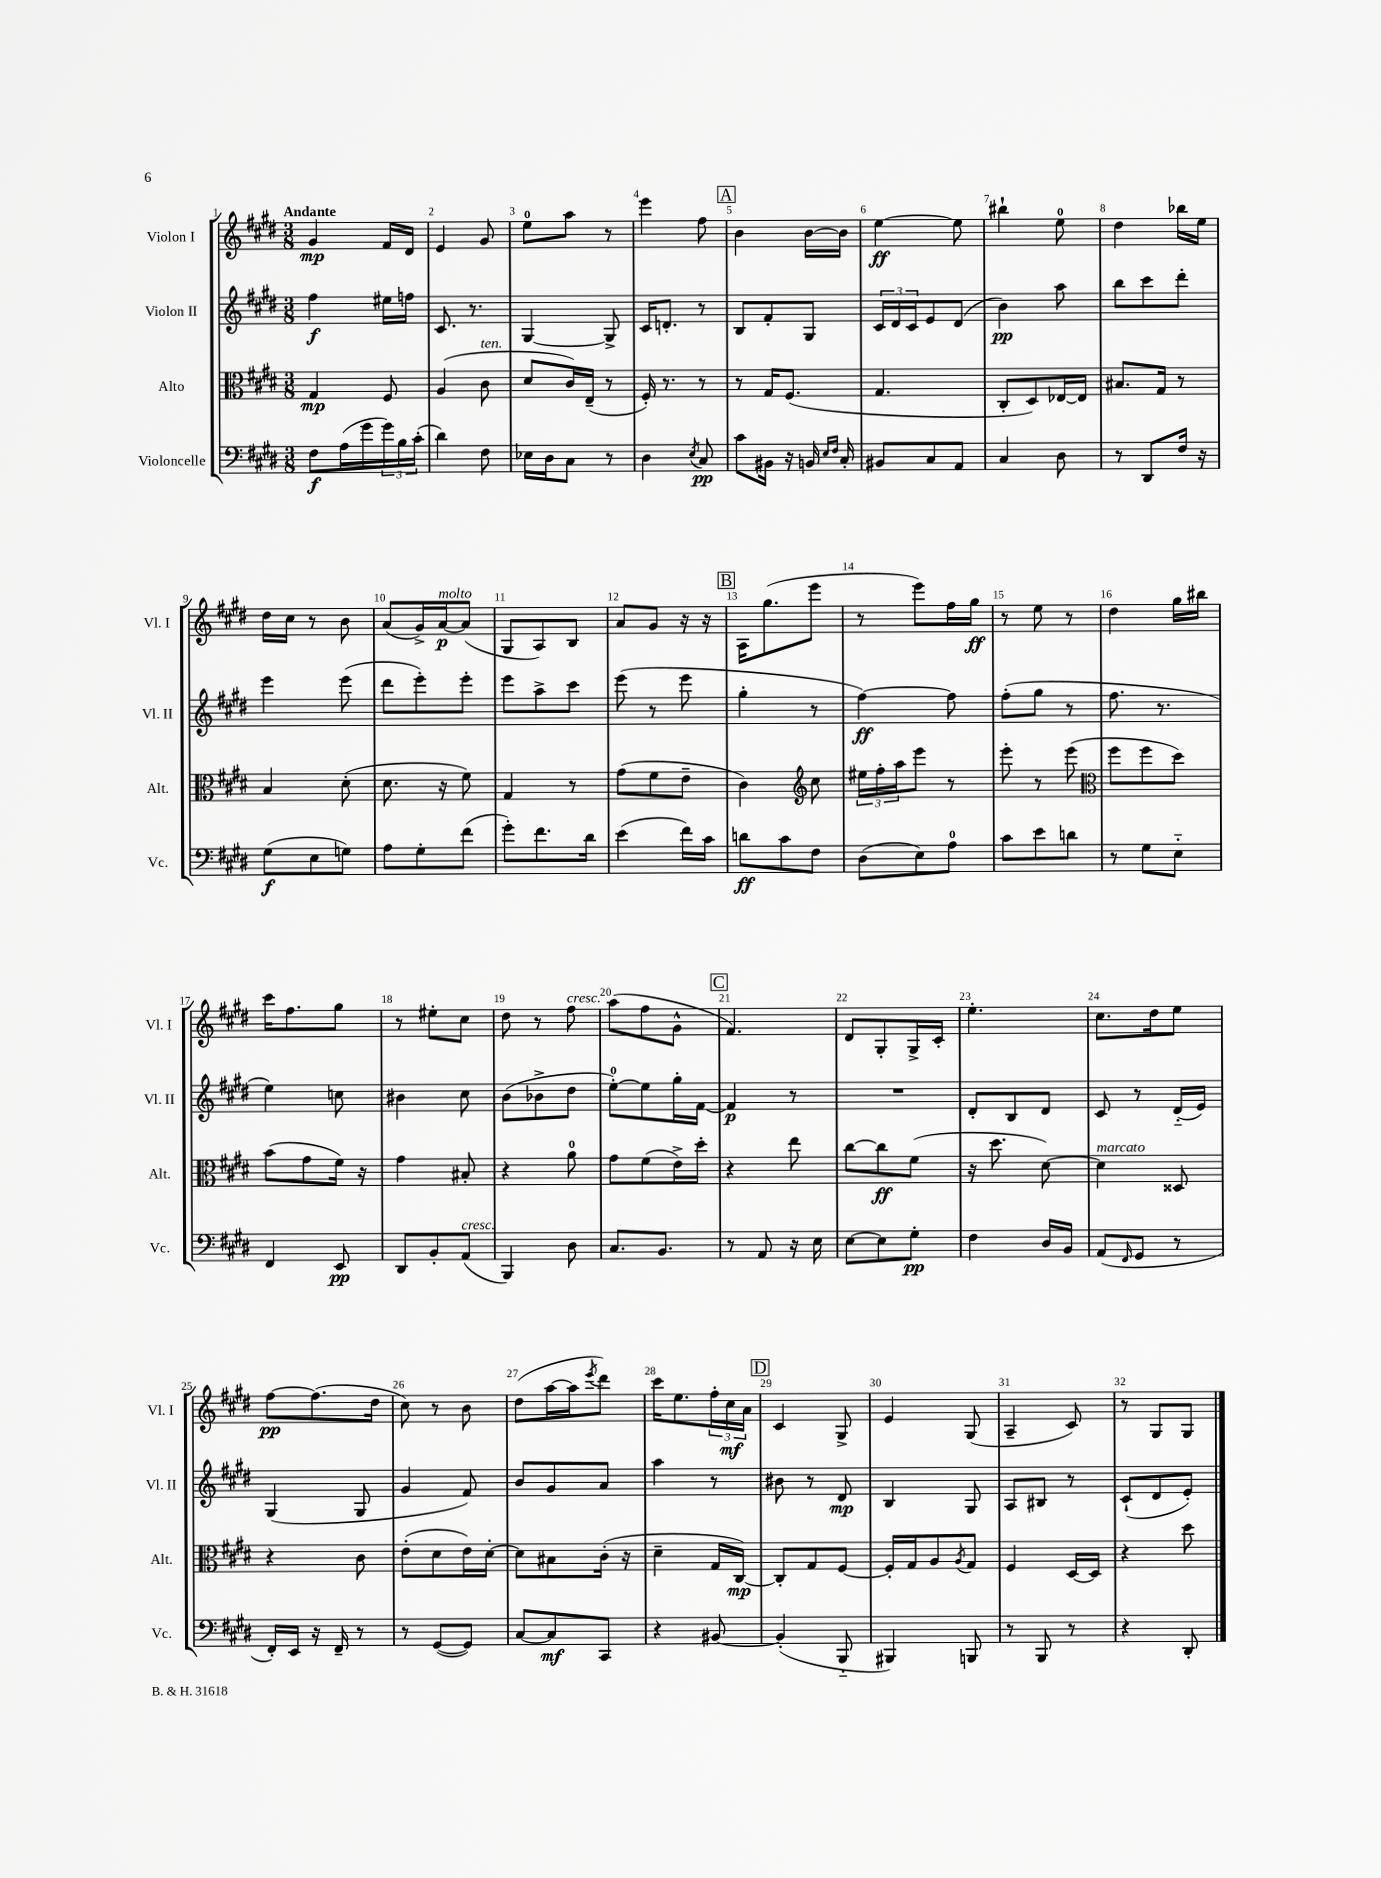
<<
\new StaffGroup <<
\new Staff = "s0" \with { instrumentName = "Violon I" shortInstrumentName = "Vl. I" } {
    \clef treble \key e \major \numericTimeSignature \time 3/8 \tempo "Andante"
    gis'4\mp fis'16 dis'16 |
    e'4 gis'8 |
    e''8-0 a''8 r8 |
    e'''4 fis''8 |
    \mark \markup { \box "A" } b'4 b'16~ b'16 |
    e''4~\ff e''8 |
    bis''4-! e''8-0 |
    dis''4 bes''16 e''16 |
    dis''16 cis''16 r8 b'8 |
    a'8( gis'16->) a'16~\p^\markup { \italic "molto" } a'8( |
    gis8 a8) b8 |
    a'8 gis'8 r16 r16 |
    \mark \markup { \box "B" } a16 gis''8.( e'''8 |
    r8 e'''8) fis''16 gis''16\ff |
    r8 e''8 r8 |
    dis''4 gis''16 bis''16 |
    cis'''16 fis''8. gis''8 |
    r8 eis''8-. cis''8 |
    dis''8 r8 fis''8^\markup { \italic "cresc." } |
    a''8( fis''8 gis'8-^ |
    \mark \markup { \box "C" } fis'4.) |
    dis'8 gis8-. gis16-> cis'16-. |
    e''4.-. |
    cis''8. dis''16 e''8 |
    fis''8~\pp fis''8.( dis''16 |
    cis''8) r8 b'8 |
    dis''8( a''16~ a''16 \acciaccatura { e'''8 } dis'''8) |
    cis'''16 e''8. \tuplet 3/2 { fis''16-. cis''16\mf a'16 } |
    \mark \markup { \box "D" } cis'4 gis8-> |
    e'4 gis8( |
    a4-- cis'8) |
    r8 gis8 gis8 \bar "|." |
}
\new Staff = "s1" \with { instrumentName = "Violon II" shortInstrumentName = "Vl. II" } {
    \clef treble \key e \major \numericTimeSignature \time 3/8
    fis''4\f eis''16 f''16 |
    cis'8. r8. |
    gis4~ gis8-> |
    cis'16 d'8.-. r8 |
    \mark \markup { \box "A" } b8 fis'8-. gis8 |
    \tuplet 3/2 { cis'16 dis'16 cis'16 } e'8 dis'8( |
    b'4\pp) a''8 |
    b''8 cis'''8 dis'''8-. |
    e'''4 e'''8( |
    dis'''8 e'''8-.) e'''8-. |
    e'''8 a''8-> cis'''8 |
    e'''8( r8 e'''8 |
    \mark \markup { \box "B" } gis''4-. r8 |
    fis''4~\ff) fis''8 |
    fis''8-.( gis''8 r8 |
    fis''8. r8. |
    e''4) c''8 |
    bis'4 cis''8 |
    b'8( bes'8-> dis''8 |
    e''8-0~-.) e''8 gis''16-. fis'16~ |
    \mark \markup { \box "C" } fis'4\p r8 |
    R4. |
    dis'8-. b8 dis'8 |
    cis'8 r8 dis'16-_( e'16) |
    gis4( gis8 |
    gis'4 fis'8) |
    b'8 gis'8 a'8 |
    a''4 r8 |
    \mark \markup { \box "D" } bis'8 r8 dis'8\mp |
    b4 gis8 |
    a8 bis8 r8 |
    cis'8-!( dis'8 e'8-.) \bar "|." |
}
\new Staff = "s2" \with { instrumentName = "Alto" shortInstrumentName = "Alt." } {
    \clef alto \key e \major \numericTimeSignature \time 3/8
    gis4\mp fis8 |
    a4( cis'8^\markup { \italic "ten." } |
    dis'8 cis'16) e16--( r8 |
    fis16-.) r8. r8 |
    \mark \markup { \box "A" } r8 gis16 fis8.( |
    gis4. |
    cis8-. dis8) ees16~ ees16 |
    bis8. gis16 r8 |
    b4 dis'8-.( |
    dis'8. r16 fis'8) |
    gis4 r8 |
    gis'8( fis'8 e'8-- |
    \mark \markup { \box "B" } cis'4) \clef treble cis''8 |
    \tuplet 3/2 { eis''16 fis''16-. a''16 } e'''8 r8 |
    e'''8-. r8 e'''8( |
    \clef alto fis''8 fis''8 dis''8) |
    b'8( gis'8 fis'16) r16 |
    gis'4 bis8-. |
    r4 a'8-0 |
    gis'8 fis'8( e'16->) dis''16-. |
    \mark \markup { \box "C" } r4 e''8 |
    cis''8~ cis''8\ff fis'8( |
    r16 dis''8. dis'8~) |
    dis'4^\markup { \italic "marcato" } disis8 |
    r4 cis'8 |
    e'8-.( dis'8 e'16) dis'16~-. |
    dis'8 bis8 cis'16-.( r16 |
    dis'4-- gis16 cis16~\mp) |
    \mark \markup { \box "D" } cis8-. gis8 fis8~ |
    fis16-. gis16 a8 \acciaccatura { a8 } gis8 |
    fis4 dis16~ dis16 |
    r4 dis''8 \bar "|." |
}
\new Staff = "s3" \with { instrumentName = "Violoncelle" shortInstrumentName = "Vc." } {
    \clef bass \key e \major \numericTimeSignature \time 3/8
    fis8\f a16( gis'16 \tuplet 3/2 { gis'16) b16 cis'16-.( } |
    dis'4) fis8 |
    ees16 dis16 cis8 r8 |
    dis4 \acciaccatura { e8 } cis8\pp |
    \mark \markup { \box "A" } cis'8 bis,16 r16 b,16 \grace { e16 fis16 } cis16-. |
    bis,8 cis8 a,8 |
    cis4 dis8 |
    r8 dis,8 fis16 r16 |
    gis8\f( e8 g8) |
    a8 gis8-. fis'8( |
    gis'8-.) fis'8. dis'16 |
    e'4( fis'16) cis'16 |
    \mark \markup { \box "B" } d'8\ff cis'8 fis8 |
    dis8( e8) a8-0 |
    cis'8 e'8 d'8 |
    r8 gis8 e8-_ |
    fis,4 e,8\pp |
    dis,8 b,8-. a,8^\markup { \italic "cresc." }( |
    b,,4) dis8 |
    cis8. b,8. |
    \mark \markup { \box "C" } r8 a,8 r16 e16 |
    e8~ e8 gis8-.\pp |
    fis4 dis16 b,16 |
    a,8( \grace { fis,16 } gis,8 r8 |
    fis,16-.) e,16 r16 fis,16-- r8 |
    r8 gis,8~( gis,8) |
    cis8~ cis8\mf cis,8 |
    r4 bis,8~ |
    \mark \markup { \box "D" } bis,4-.( b,,8-_ |
    bis,,4) b,,8 |
    r8 b,,8 r8 |
    r4 dis,8-. \bar "|." |
}
>>
>>
\layout { \context { \Score \override BarNumber.break-visibility = ##(#f #t #t) barNumberVisibility = #all-bar-numbers-visible } }
